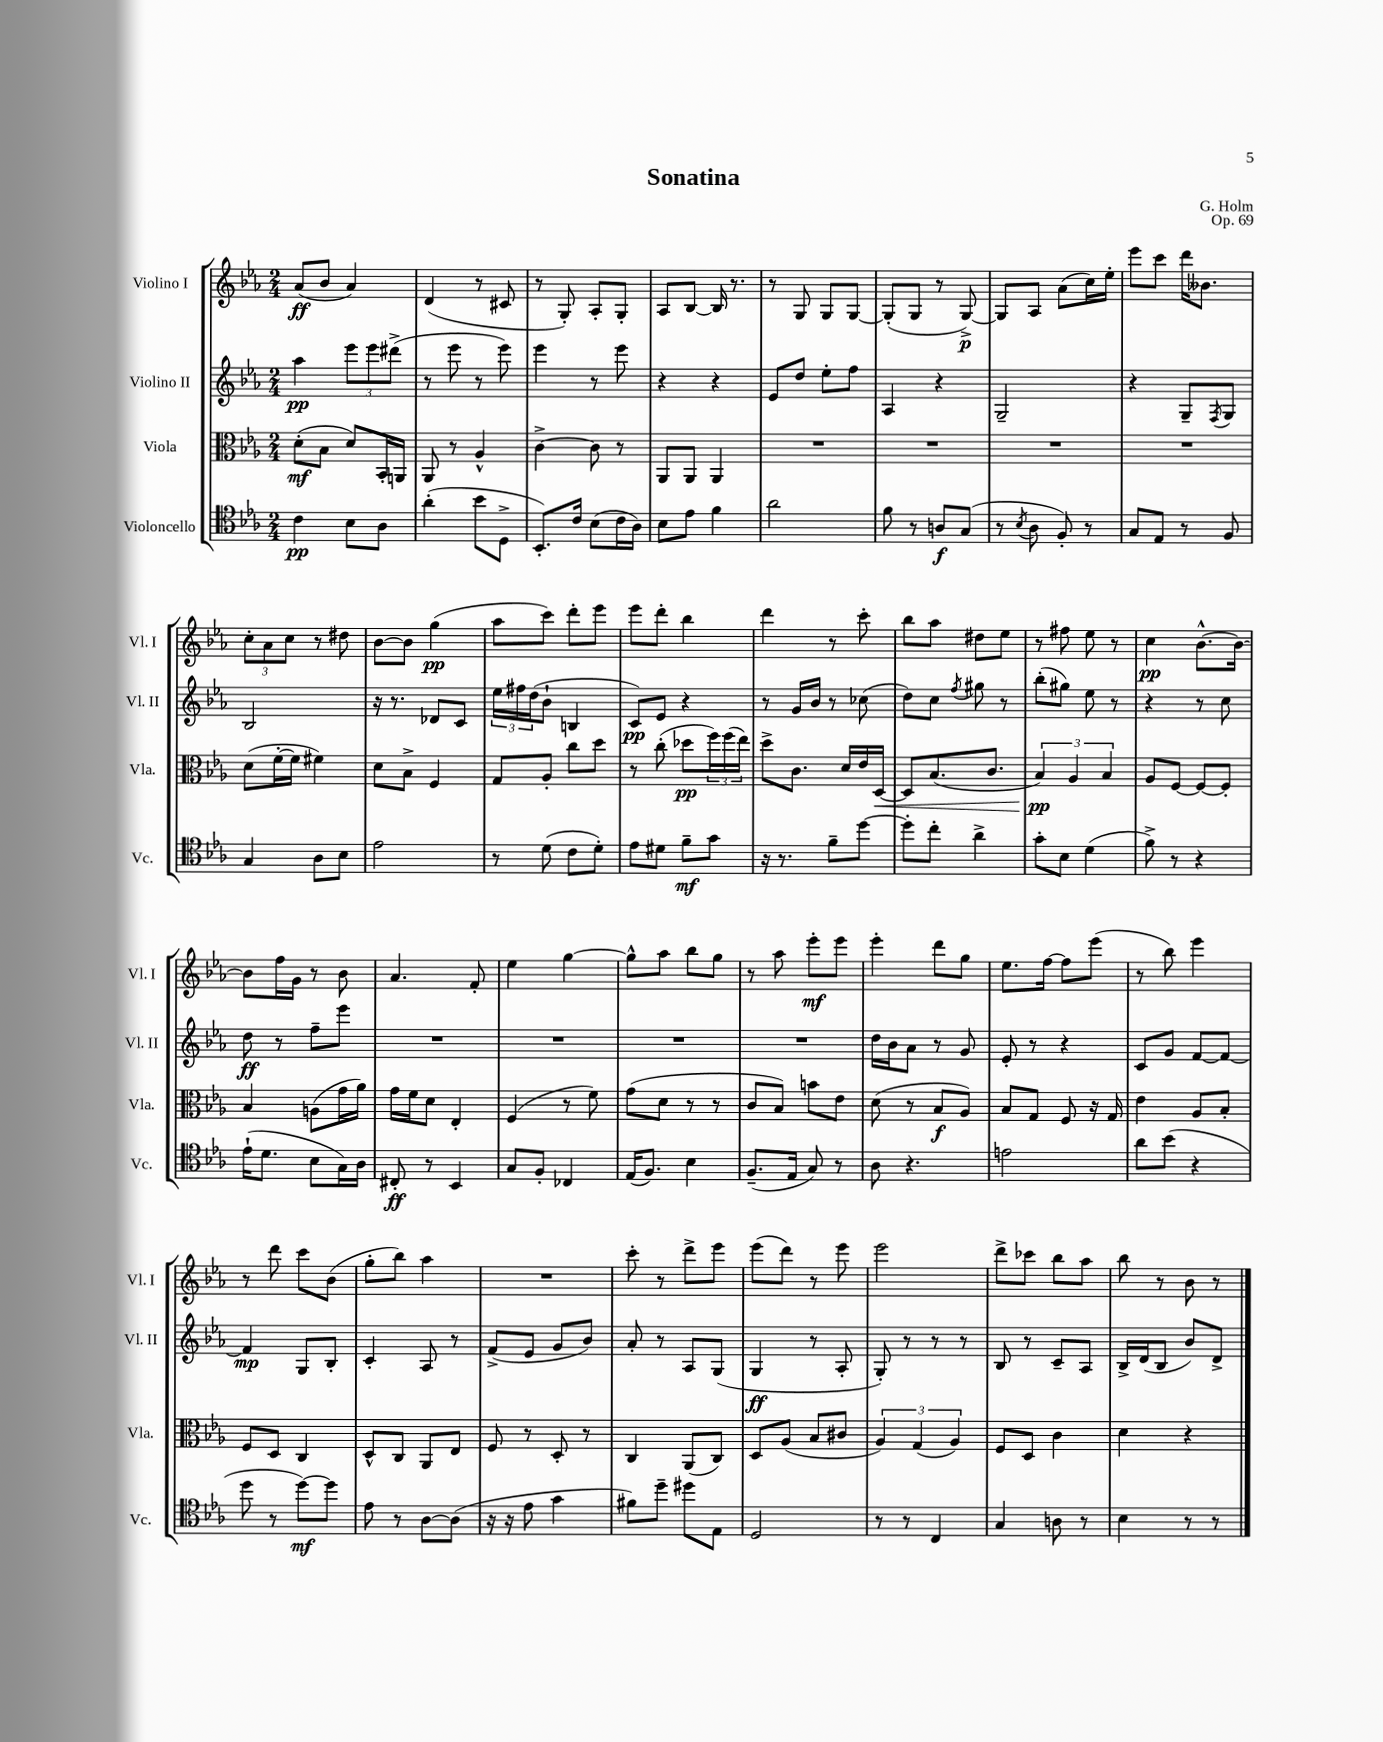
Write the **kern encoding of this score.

**kern	**kern	**kern	**kern
*staff4	*staff3	*staff2	*staff1
*clefC4	*clefC3	*clefG2	*clefG2
*k[b-e-a-]	*k[b-e-a-]	*k[b-e-a-]	*k[b-e-a-]
*M2/4	*M2/4	*M2/4	*M2/4
4c	(8d'	4aa-	(8a-
.	8B-	.	8b-
8B-	8d)	12eee-	4a-)
.	.	12eee-	.
8A-	16BB-'	.	.
.	.	(12ddd#^	.
.	16AA	.	.
=	=	=	=
(4a-'	8AA-	8r	(4d
.	8r	8eee-	.
8b-	4A-^^	8r	8r
8D^	.	8eee-)	8c#
=	=	=	=
8.BB-')	[4c^	4eee-	8r
.	.	.	8G')
16c	.	.	.
(8B-	8c]	8r	8A-'
16c	8r	8eee-	8G'
16A-)	.	.	.
=	=	=	=
8B-	8AA-	4r	8A-
8e-	8AA-	.	[8B-
4f	4AA-	4r	16B-]
.	.	.	8.r
=	=	=	=
2a-	2r	8e-	8r
.	.	8dd	8G
.	.	8ee-'	8G
.	.	8ff	[8G
=	=	=	=
8f	2r	4A-	(8G']
8r	.	.	8G
8A	.	4r	8r
(8G	.	.	[8G^)
=	=	=	=
8r	2r	2G~	8G]
8qB-	.	.	.
8A-	.	.	8A-
8F')	.	.	(8a-
8r	.	.	16cc)
.	.	.	16ee-'
=	=	=	=
8G	2r	4r	8eee-
8E-	.	.	8ccc
8r	.	8G~	16ddd
.	.	.	8.b--
.	.	8qF	.
8F	.	8G	.
=	=	=	=
4G	(8d	2B-	12cc'
.	.	.	12a-
.	[16f'	.	.
.	.	.	12cc
.	16f]	.	.
8A-	4f#)	.	8r
8B-	.	.	8dd#
=	=	=	=
2e-	8d	16r	[8b-
.	.	8.r	.
.	8B-^	.	8b-]
.	4F	8d-	(4gg
.	.	8c	.
=	=	=	=
8r	8G	24ee-	8aa-
.	.	24ff#	.
.	.	(24dd	.
(8d	8A-'	8b-`	8ccc)
8c	8cc	4B	8ddd'
8d')	8dd	.	8eee-
=	=	=	=
8e-	8r	8c)	8eee-
8d#	(8cc'	8e-	8ddd'
8f~	8dd-	4r	4bb-
8g	24ff)	.	.
.	(24ff	.	.
.	24ee-)	.	.
=	=	=	=
16r	8dd^	8r	4ddd
8.r	.	.	.
.	8.c	16g	.
.	.	16b-	.
8f~	.	8r	8r
.	16d	.	.
[8dd	16e-	(8cc-	8ccc'
.	[16D	.	.
=	=	=	=
8dd']	8D]	8dd)	8bb-
8cc'	(8.B-	8cc	8aa-
.	.	8qff	.
4a-^	.	8gg#	8dd#
.	8.c	.	.
.	.	8r	8ee-
=	=	=	=
8g'	6B-)	(8bb-'	8r
8B-	.	8gg#)	8ff#
.	6A-	.	.
(4d	.	8ee-	8ee-
.	6B-	.	.
.	.	8r	8r
=	=	=	=
8f^)	8A-	4r	4cc
8r	[8F	.	.
4r	8F_	8r	[8.b-^^
.	8F']	8cc	.
.	.	.	16b-_
=	=	=	=
(16e-`	4B-	8dd	8b-]
8.d	.	.	.
.	.	8r	16ff
.	.	.	16g
8B-	(8A	8ff~	8r
16G)	16g	8eee-	8b-
16A-	16a-)	.	.
=	=	=	=
8C#'	16g	2r	4.a-
.	16f	.	.
8r	8d	.	.
4BB-	4E-'	.	.
.	.	.	8f'
=	=	=	=
8G	(4F	2r	4ee-
8F'	.	.	.
4C-	8r	.	[4gg
.	8f)	.	.
=	=	=	=
(16E-	(8g	2r	8gg^^]
8.F)	.	.	.
.	8d	.	8aa-
4B-	8r	.	8bb-
.	8r	.	8gg
=	=	=	=
(8.F~	8c	2r	8r
.	8B-)	.	8aa-
16E-	.	.	.
8G)	8b	.	8eee-'
8r	8e-	.	8eee-
=	=	=	=
8A-	(8d	16dd	4eee-'
.	.	16b-	.
4.r	8r	8a-	.
.	8B-	8r	8ddd
.	8A-)	8g	8gg
=	=	=	=
2e	8B-	8e-'	8.ee-
.	8G	8r	.
.	.	.	[16ff
.	8F	4r	8ff]
.	16r	.	(8eee-
.	16G	.	.
=	=	=	=
8a-	4e-	8c	8r
(8b-	.	8g	8bb-)
4r	8A-	[8f	4eee-
.	8B-'	8f_	.
=	=	=	=
8dd	8F	4f]	8r
8r	8D	.	8ddd
[8dd)	4C	8G	8ccc
8dd]	.	8B-'	(8b-
=	=	=	=
8e-	8D^^	4c'	8gg'
8r	8C	.	8bb-)
[8A-	8AA-	8A-	4aa-
(8A-]	8E-	8r	.
=	=	=	=
16r	8F	(8f^	2r
16r	.	.	.
8e-	8r	8e-	.
4g	8D'	8g	.
.	8r	8b-)	.
=	=	=	=
8f#)	4C	8a-'	8ccc'
8dd~	.	8r	8r
8dd#	(8AA-	8A-	8ddd^
8E-	8C)	(8G	8eee-
=	=	=	=
2D	8D	4G	(8eee-
.	(8A-	.	8ddd)
.	8B-	8r	8r
.	8c#	8A-'	8eee-
=	=	=	=
8r	6A-)	8G')	2eee-
8r	.	8r	.
.	(6G	.	.
4C	.	8r	.
.	6A-)	.	.
.	.	8r	.
=	=	=	=
4G	8F	8B-	8ddd^
.	8D	8r	8ccc-
8A	4c	8c~	8bb-
8r	.	8A-	8aa-
=	=	=	=
4B-	4d	16B-^	8bb-
.	.	(16d	.
.	.	8B-	8r
8r	4r	8b-)	8b-
8r	.	8d^	8r
==	==	==	==
*-	*-	*-	*-
